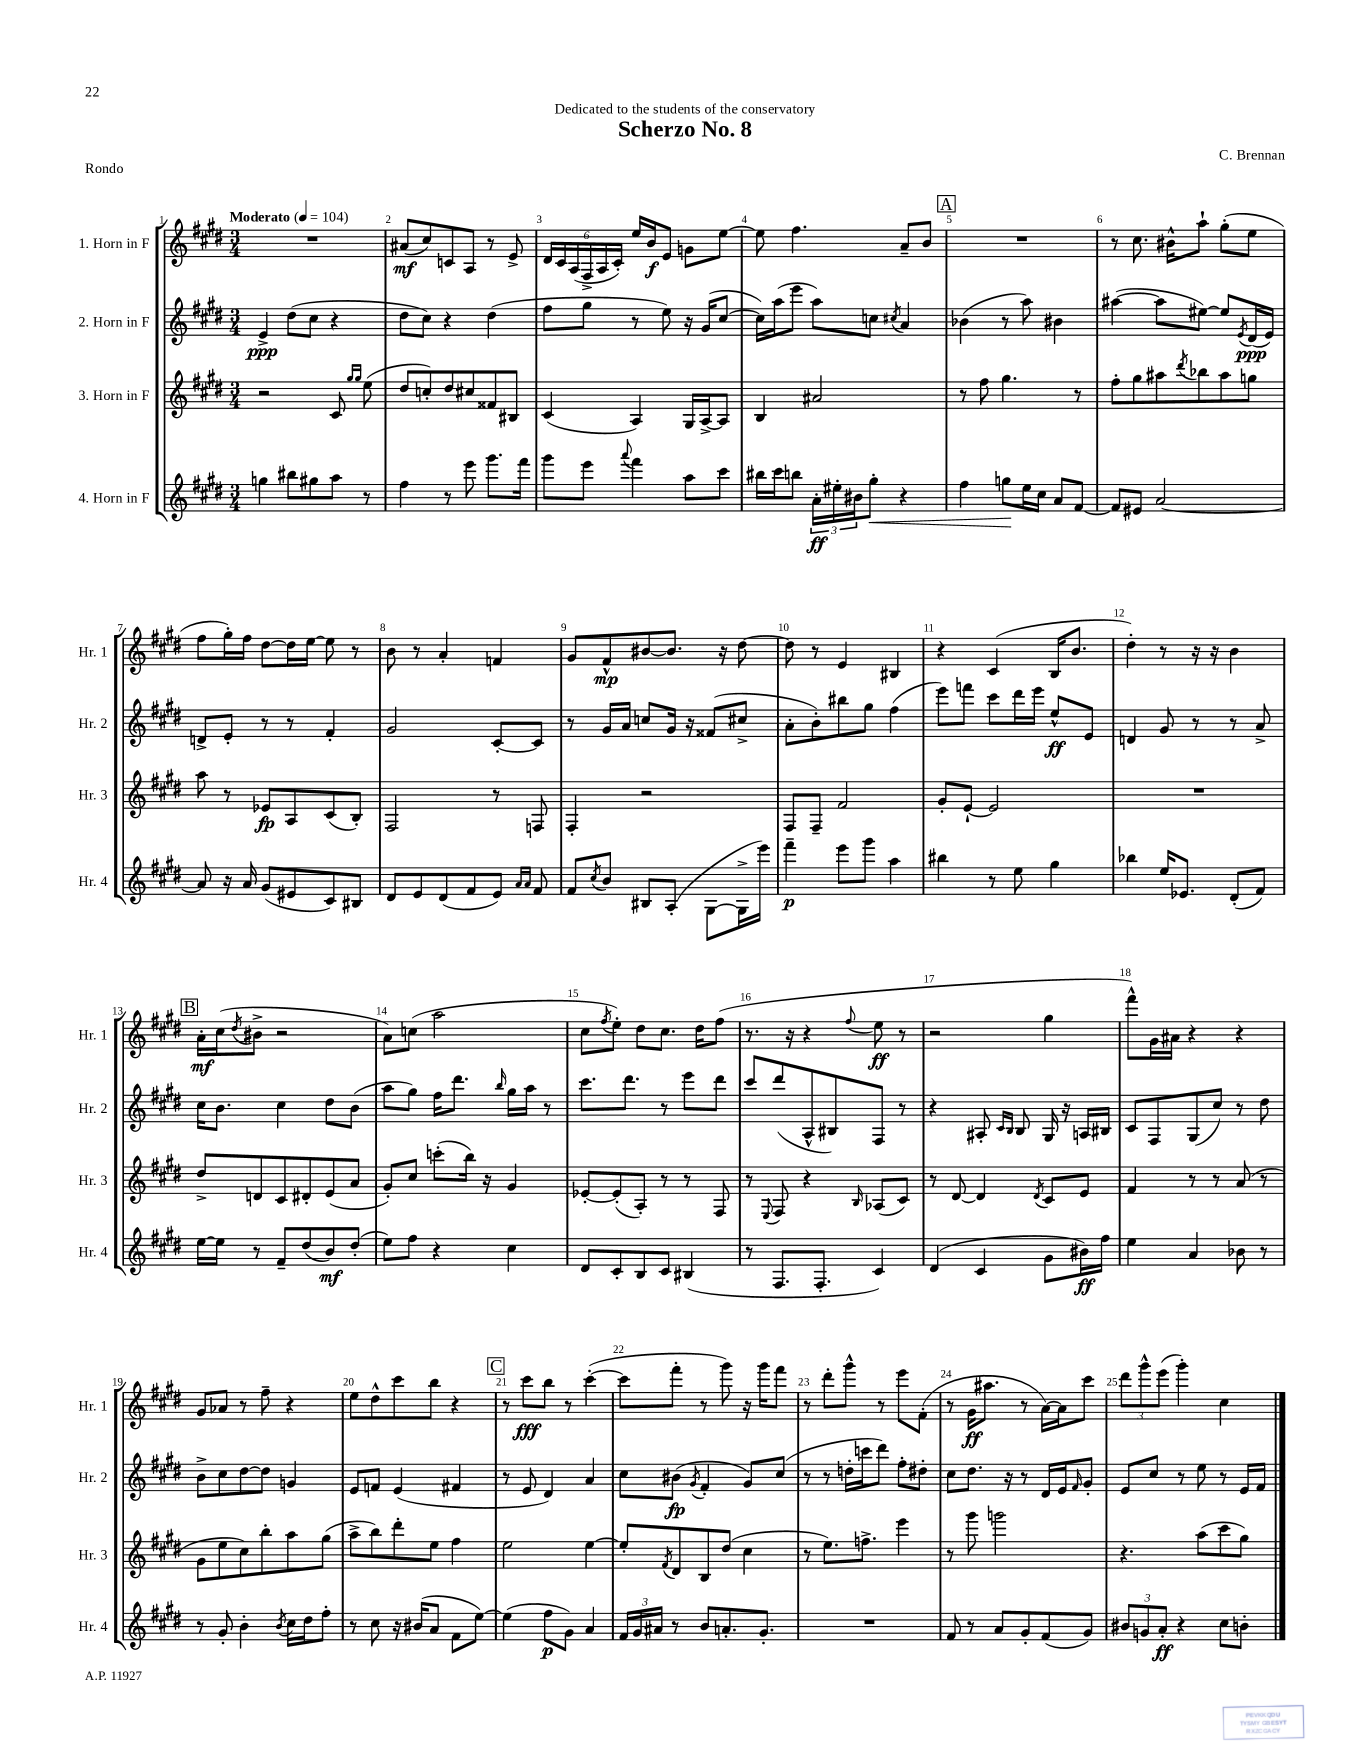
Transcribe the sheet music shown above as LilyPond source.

\header { title = "Scherzo No. 8" composer = "C. Brennan" dedication = "Dedicated to the students of the conservatory" piece = "Rondo" }
<<
\new StaffGroup <<
\new Staff = "s0" \with { instrumentName = "1. Horn in F" shortInstrumentName = "Hr. 1" } {
    \clef treble \key e \major \numericTimeSignature \time 3/4 \tempo "Moderato" 4 = 104
    R2. |
    ais'8\mf( cis''8) c'8 a8 r8 e'8-> |
    \tuplet 6/4 { dis'16 cis'16 a16( fis16-> a16 cis'16-.) } e''16 b'16\f e'8 g'8 e''8~ |
    e''8 fis''4. a'8-- b'8 |
    \mark \markup { \box "A" } R2. |
    r8 cis''8. bis'16-^ a''8-! gis''8-.( e''8 |
    fis''8 gis''16-.) fis''16 dis''8~ dis''16 e''16~ e''8 r8 |
    b'8 r8 a'4-. f'4 |
    gis'8 fis'8-^\mp bis'8~ bis'8. r16 dis''8~ |
    dis''8 r8 e'4 bis4 |
    r4 cis'4( b16 b'8. |
    dis''4-.) r8 r16 r16 b'4 |
    \mark \markup { \box "B" } a'16-.\mf cis''16( \acciaccatura { dis''8 } bis'8-> r2 |
    a'8) c''8( a''2 |
    cis''8 \acciaccatura { fis''8 } e''8-.) dis''8 cis''8. dis''16 fis''8( |
    r8. r16 r4 \appoggiatura { fis''8 } e''8\ff r8 |
    r2 gis''4 |
    fis'''8-^) gis'16 ais'16 r4 r4 |
    gis'8 aes'8 r8 fis''8-- r4 |
    e''8 dis''8-^ cis'''8 b''8 r4 |
    \mark \markup { \box "C" } r8 cis'''8\fff b''8 r8 cis'''4~-.( |
    cis'''8 fis'''8-. r8 gis'''8) r16 gis'''16 fis'''8 |
    r8 dis'''8-. gis'''8-^ r8 e'''8 fis'8-.( |
    r8 gis'16\ff ais''8. r8 a'16~) a'16 cis'''8 |
    \tuplet 3/2 { dis'''8 gis'''8-^ e'''8( } gis'''4-.) cis''4 \bar "|." |
}
\new Staff = "s1" \with { instrumentName = "2. Horn in F" shortInstrumentName = "Hr. 2" } {
    \clef treble \key e \major \numericTimeSignature \time 3/4
    e'4->\ppp dis''8( cis''8 r4 |
    dis''8 cis''8) r4 dis''4( |
    fis''8 gis''8 r8 e''8) r16 gis'16( cis''8~ |
    cis''16) a''16( e'''8 a''8) c''8 \acciaccatura { cis''8 } a'4 |
    \mark \markup { \box "A" } bes'4( r8 a''8) bis'4 |
    ais''4~( ais''8 eis''8~) eis''8 \acciaccatura { e'8 } dis'16\ppp( e'16) |
    d'8-> e'8-. r8 r8 fis'4-. |
    gis'2 cis'8~-. cis'8 |
    r8 gis'16 a'16 c''8 gis'16 r16 fisis'8( cis''8-> |
    a'8-. b'8-.) bis''8 gis''8 fis''4( |
    e'''8) f'''8 cis'''8 dis'''16 e'''16 e''8-^\ff e'8 |
    d'4 gis'8 r8 r8 a'8-> |
    \mark \markup { \box "B" } cis''16 b'8. cis''4 dis''8 b'8( |
    a''8 gis''8) fis''16 dis'''8. \grace { b''16 } gis''16 a''16 r8 |
    cis'''8. dis'''8. r8 e'''8 dis'''8 |
    cis'''8 dis'''8( a8-^ bis8) fis8 r8 |
    r4 ais8-. \grace { cis'16 b16 } b8 gis16 r16 a16 bis16 |
    cis'8 fis8 gis8( cis''8) r8 dis''8 |
    b'8-> cis''8 dis''8~ dis''8 g'4 |
    e'8 f'8 e'4( fis'4 |
    \mark \markup { \box "C" } r8 e'8 dis'4) a'4 |
    cis''8 bis'8\fp( \acciaccatura { gis'8 } fis'4-. gis'8) cis''8( |
    r8 r8 d''16-. c'''16 dis'''8) fis''8-. dis''8-. |
    cis''8 dis''8. r16 r8 dis'16 e'16 \grace { fis'16 } gis'8-. |
    e'8 cis''8 r8 e''8 r8 e'16 fis'16 \bar "|." |
}
\new Staff = "s2" \with { instrumentName = "3. Horn in F" shortInstrumentName = "Hr. 3" } {
    \clef treble \key e \major \numericTimeSignature \time 3/4
    r2 cis'8 \grace { gis''16 gis''16 } e''8( |
    dis''8 c''8-.) dis''8 cis''8 fisis'8 bis8 |
    cis'4( a4) gis16 a16~-> a8 |
    b4 ais'2 |
    \mark \markup { \box "A" } r8 fis''8 gis''4. r8 |
    fis''8-. gis''8 ais''8 \acciaccatura { dis'''8 } bes''8 ais''8 g''8 |
    a''8 r8 ees'8\fp a8 cis'8( b8-.) |
    fis2 r8 f8 |
    fis4-. r2 |
    fis8 fis8-- fis'2 |
    gis'8-. e'8~-! e'2 |
    R2. |
    \mark \markup { \box "B" } dis''8-> d'8 cis'8 dis'8-. e'8( a'8 |
    gis'8-.) cis''8 c'''8-.( b''16) r16 gis'4 |
    ees'8~-. ees'8-.( a8-.) r8 r8 fis8 |
    r8 \appoggiatura { e8 } fis8 r4 \grace { b16 } aes8( cis'8) |
    r8 dis'8~ dis'4 \acciaccatura { dis'8 } cis'8 e'8 |
    fis'4 r8 r8 a'8( r8 |
    gis'8 e''8 cis''8) b''8-. a''8 gis''8( |
    a''8-> b''8) dis'''8-. e''8 fis''4 |
    \mark \markup { \box "C" } e''2 e''4~ |
    e''8-. \acciaccatura { fis'8 } dis'8 b8 dis''8( cis''4 |
    r8 e''8.) f''8.-> e'''4 |
    r8 gis'''8 g'''2 |
    r4. a''8( cis'''8 gis''8) \bar "|." |
}
\new Staff = "s3" \with { instrumentName = "4. Horn in F" shortInstrumentName = "Hr. 4" } {
    \clef treble \key e \major \numericTimeSignature \time 3/4
    g''4 bis''8 gis''8 a''8 r8 |
    fis''4 r8 e'''8 gis'''8. fis'''16 |
    gis'''8 e'''8 \appoggiatura { a'''8 } fis'''4 a''8 cis'''8 |
    bis''16 cis'''16 b''8 \tuplet 3/2 { a'16-.\ff eis''16-. bis'16 } gis''8-.\< r4 |
    \mark \markup { \box "A" } fis''4 g''8\! e''16 cis''16 a'8 fis'8~ |
    fis'8 eis'8 a'2~ |
    a'8 r16 a'16 gis'8( eis'8 cis'8) bis8 |
    dis'8 e'8 dis'8( fis'8 e'8) \grace { a'16 a'16 } fis'8 |
    fis'8 \acciaccatura { cis''8 } b'8 bis8 a8-.( gis8~ gis16-> e'''16) |
    fis'''4--\p e'''8 gis'''8 a''4 |
    bis''4 r8 e''8 gis''4 |
    bes''4 e''16 ees'8. dis'8-.( fis'8) |
    \mark \markup { \box "B" } e''16~ e''16 r8 fis'8-- dis''8( b'8\mf) dis''8-.( |
    e''8) fis''8 r4 cis''4 |
    dis'8 cis'8-. b8 cis'8 bis4( |
    r8 fis8. fis8.-. cis'4) |
    dis'4( cis'4 gis'8 bis'16\ff) fis''16 |
    e''4 a'4 bes'8 r8 |
    r8 gis'8-. b'4-. \acciaccatura { b'8 } cis''16 dis''16 fis''8-. |
    r8 cis''8 r16 bis'16( a'8 fis'8 e''8~) |
    \mark \markup { \box "C" } e''4( fis''8\p gis'8) a'4 |
    \tuplet 3/2 { fis'16 gis'16 ais'16 } r8 b'8 a'8.-. gis'8.-. |
    R2. |
    fis'8 r8 a'8 gis'8-. fis'8( gis'8) |
    \tuplet 3/2 { bis'8 g'8 a'8-.\ff } r4 cis''8 b'8-. \bar "|." |
}
>>
>>
\layout { \context { \Score \override BarNumber.break-visibility = ##(#f #t #t) barNumberVisibility = #all-bar-numbers-visible } }
